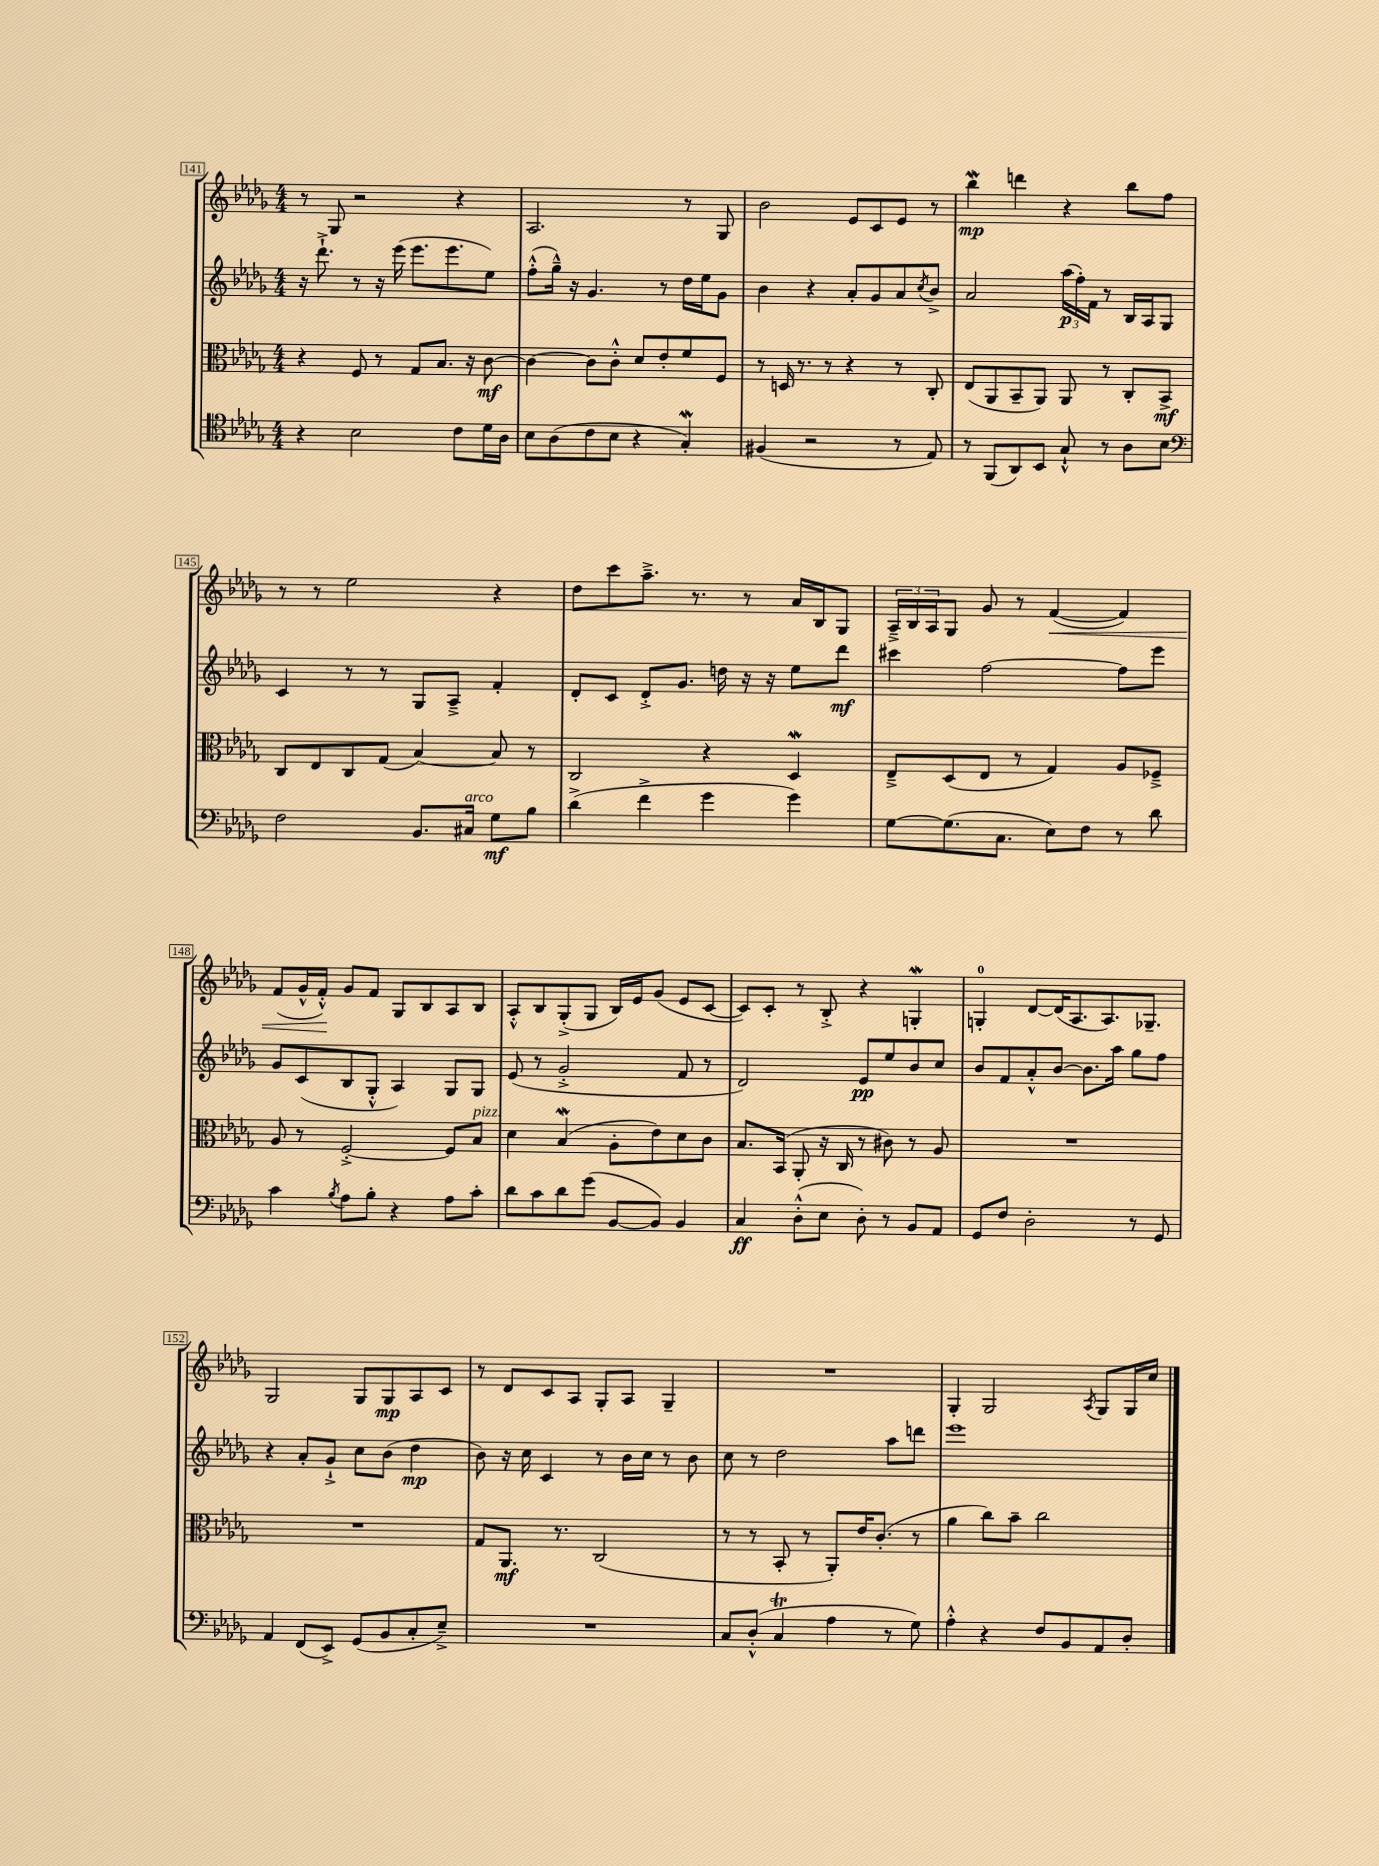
<<
\new StaffGroup <<
\new Staff = "s0" {
    \clef treble \key des \major \numericTimeSignature \time 4/4
    r8 ges8 r2 r4 |
    aes2. r8 ges8 |
    bes'2 ees'8 c'8 ees'8 r8 |
    bes''4\mordent\mp d'''4 r4 bes''8 f''8 |
    r8 r8 ees''2 r4 |
    des''8 c'''8 aes''8.---> r8. r8 aes'16 bes16 ges8 |
    \tuplet 3/2 { aes16---> bes16 aes16 } ges8 ges'8 r8 f'4~\<( f'4) |
    f'8( ges'16-^ f'16-.-^\!) ges'8 f'8 ges8 bes8 aes8 bes8 |
    aes8-.-^ bes8 ges8-.->( ges8 bes16) ees'16 ges'8( ees'8 c'8~ |
    c'8) c'8-. r8 bes8-.-> r4 g4-.\mordent |
    g4-0-. des'8~ des'16( aes8. aes8.) ges8.-- |
    ges2 ges8 ges8\mp aes8 c'8 |
    r8 des'8 c'8 aes8 ges8-. aes8 ges4-- |
    R1 |
    ges4-. ges2 \acciaccatura { aes8 } ges8 ges16 c''16 \bar "|." |
}
\new Staff = "s1" {
    \clef treble \key des \major \numericTimeSignature \time 4/4
    r16 des'''8.-!-> r8 r16 ees'''16( ees'''8. ees'''8. ees''8) |
    f''8-.-^( ges''16---^) r16 ges'4. r8 des''16 ees''16 ges'8 |
    bes'4 r4 aes'8-. ges'8 aes'8 \acciaccatura { c''8 } bes'8-> |
    aes'2 \tuplet 3/2 { aes''16\p( f''16-.) f'16 } r8 bes16 aes16 ges8 |
    c'4 r8 r8 ges8 aes8---> f'4-. |
    des'8-. c'8 des'8-.-> ges'8. d''16 r16 r16 ees''8 des'''8\mf |
    cis'''4 f''2~ f''8 ees'''8 |
    ges'8 c'8( bes8 ges8-.-^ aes4) ges8 ges8 |
    ees'8( r8 ges'2-.-> f'8 r8 |
    des'2) ees'8\pp ees''8 bes'8 c''8 |
    bes'8 f'8 aes'8-.-^ bes'8~ bes'8. aes''16 ges''8 f''8 |
    r4 aes'8-. ges'8-!-> c''8 bes'8( des''4\mp |
    bes'8) r16 c''16 c'4 r8 bes'16 c''16 r8 bes'8 |
    c''8 r8 des''2 aes''8 d'''8 |
    ees'''1 \bar "|." |
}
\new Staff = "s2" {
    \clef alto \key des \major \numericTimeSignature \time 4/4
    r4 f8 r8 ges8 bes8. r16 c'8~\mf |
    c'4~ c'8 c'8-.-^ des'8 ees'8-. f'8 f8 |
    r8 d16 r8. r8 r4 r8 c8-. |
    ees8( aes,8 bes,8-- aes,8) aes,8 r8 c8-. bes,8->\mf |
    c8 ees8 c8 ges8( bes4~) bes8 r8 |
    c2 r4 des4\mordent |
    ees8---> des8( ees8 r8 ges4) aes8 fes8---> |
    aes8 r8 f2~-.-> f8 bes8^\markup { \italic "pizz." } |
    des'4 bes4\mordent( aes8-. ees'8) des'8 c'8 |
    bes8. bes,16( aes,8-. r16 c16 r8 cis'8) r8 aes8 |
    R1 |
    R1 |
    ges8 aes,8.\mf r8. c2( |
    r8 r8 bes,8-. r8 aes,8-.) ees'16 c'8.-.( r8 |
    aes'4 c''8) bes'8-- c''2 \bar "|." |
}
\new Staff = "s3" {
    \clef tenor \key des \major \numericTimeSignature \time 4/4
    r4 bes2 c'8 des'16 aes16 |
    bes8 aes8( c'8 bes8 r4 ges4-.\mordent) |
    fis4( r2 r8 ees8) |
    r8 f,8( aes,8) bes,8 ges8-!-^ r8 aes8 bes8 |
    \clef bass f2 bes,8. cis16^\markup { \italic "arco" } ges8\mf bes8 |
    des'4->( f'4-> ges'4 ges'4) |
    ges8~ ges8.( c8. ees8) f8 r8 des'8 |
    c'4 \acciaccatura { bes8 } aes8 bes8-. r4 aes8 c'8-. |
    des'8 c'8 des'8 ges'8( bes,8~ bes,8) bes,4 |
    c4\ff des8-.-^( ees8 des8-.) r8 bes,8 aes,8 |
    ges,8 f8 des2-. r8 ges,8 |
    aes,4 f,8( ees,8->) ges,8( bes,8 c8-. ees8--->) |
    R1 |
    c8 des8-.-^( c4\trill aes4 r8 ges8) |
    aes4-.-^ r4 f8 bes,8 aes,8 des8-. \bar "|." |
}
>>
>>
\layout { \context { \Score currentBarNumber = #141 \override BarNumber.stencil = #(make-stencil-boxer 0.1 0.3 ly:text-interface::print) } }
